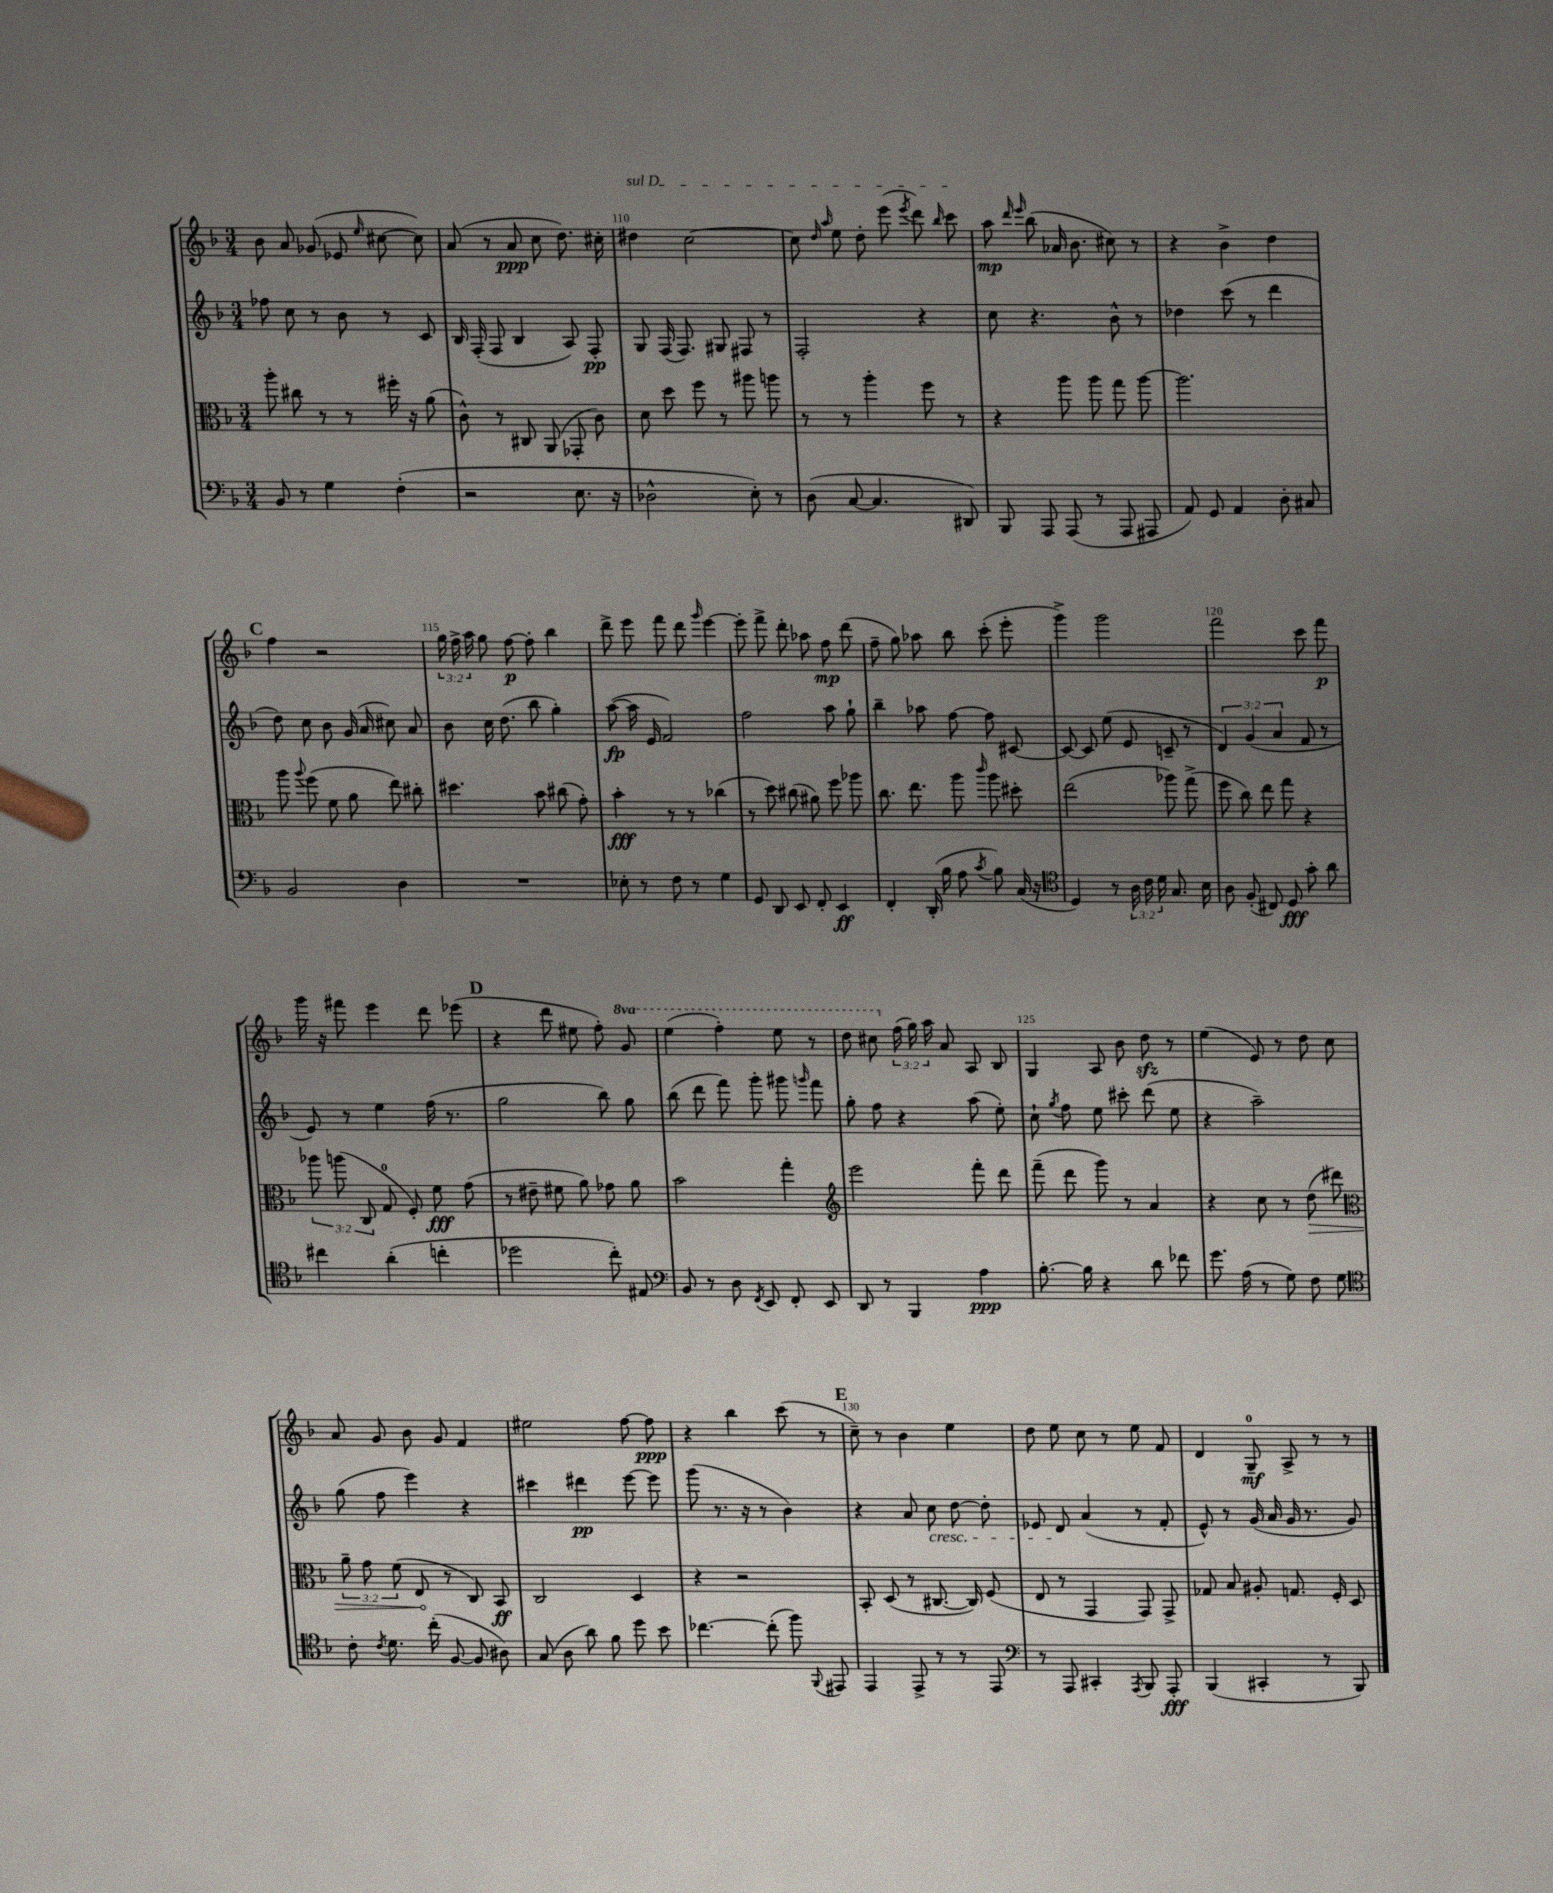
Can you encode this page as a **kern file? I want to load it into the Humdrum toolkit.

**kern	**kern	**kern	**kern
*staff4	*staff3	*staff2	*staff1
*clefF4	*clefC3	*clefG2	*clefG2
*k[b-]	*k[b-]	*k[b-]	*k[b-]
*M3/4	*M3/4	*M3/4	*M3/4
8BB-/	8aa'\	8ff-\	8b-\
8r	8cc#\	8cc\	8a/
4G\	8r	8r	(8g-/
.	8r	8b-\	8e-/
.	.	.	16qqee/
(4F'\	16ff#'\	8r	[8cc#\
.	16r	.	.
.	(8a\	8c/	8cc#\])
=	=	=	=
2r	8c^^\)	16B-/	(8a/
.	.	(16F'/	.
.	8r	8F/	8r
.	8C#/	4B-/	8a/
.	(8AA/	.	8cc\
8.E\	8GG-'/	8A/)	8.dd\)
.	8c\)	8F'/	.
16r	.	.	16cc#'\
=	=	=	=
2D-^^\	8d\	8G/	4dd#\
.	8dd\	(16F/	.
.	.	8.F/)	.
.	8ff\	.	[2cc\
.	8r	8G#/	.
8E'\)	8aa#\	8F#/	.
8r	8aa\	8r	.
=	=	=	=
(8D\	8r	2F'/	8cc\]
.	.	.	16qqdd/
.	.	.	16qqaa/
[8C/	8r	.	8ee\
4.C/]	4aa'\	.	8dd'\
.	.	.	(8eee\
.	.	.	8qeee/
.	8ff\	4r	8ddd\)
.	.	.	16qqbb-/
8DD#/)	8r	.	8ccc\
=	=	=	=
8BBB-/	4r	8cc\	8aa\
.	.	.	16qqddd/
.	.	.	16qqeee/
8AAA/	.	4.r	(8bb-\
(8AAA/	8aa\	.	16a-/
.	.	.	8.b-\
8r	8aa\	.	.
8AAA/	8gg\	8b-^^\	8cc#\)
8AAA#/	[8aa\	8r	8r
=	=	=	=
8AA/)	2.aa\]	4dd-\	4r
8GG/	.	.	.
4AA/	.	(8ccc\	4b-^\
.	.	8r	.
8D'\	.	4ddd\	4dd\
8C#/	.	.	.
=	=	=	=
2BB-/	8aa\	8dd\)	4ff\
.	8qqaa/	.	.
.	(8ff\	8cc\	.
.	8f\	8b-\	2r
.	8a\	(16g/	.
.	.	16a/	.
4D\	8ee\)	8cc#\)	.
.	8cc#'\	8a/	.
=	=	=	=
2.r	4.dd#\	8b-\	24gg\
.	.	.	24ff^\
.	.	.	24aa\
.	.	16cc\	8gg\
.	.	(8.dd\	.
.	.	.	[8ff\
.	8b-\	8bb-\	8ff'\]
.	(8cc#\	4gg'\)	4bb-\
.	8g'\)	.	.
=	=	=	=
8E-'\	4b-'\	([8aa\	8ddd^\
8r	.	16aa\]	8eee\
.	.	16e/	.
8F\	8r	2f/)	8fff\
8r	8r	.	8ddd\
.	.	.	16qqggg/
4G\	(4cc-\	.	[4eee\
=	=	=	=
8GG/	8r	2ff\	8eee'\]
8DD/	8dd\)	.	8fff^\
8EE/	(8cc#\	.	8ddd'\
8FF'/	8a#\)	.	8aa-\
4EE/	8ff\	8aa\	8ff\
.	8aa-\	8gg`\	(8ddd\
=	=	=	=
4FF'/	8.cc\	4bb-~\	8ff~\
.	.	.	8gg\)
.	8.ee\	.	.
(16DD'/	.	8aa-\	8aa-\
16B-\	.	.	.
8A\	8aa\	[8ff\	8bb-\
8qc/	16qqccc/	.	.
8B-\)	8aa\	8ff\]	(8ccc'\
(16C/	8dd#'\	[8c#/	8eee'\
16r	.	.	.
=	=	=	=
*clefC4	*	*	*
4D/)	(2ee\	8c#/_	4ggg^\)
.	.	8c#/]	.
8r	.	(8ee\	2ggg\
24A\	.	8e/	.
24c\	.	.	.
24d\	.	.	.
8.G/	8aa-\)	8c~/	.
.	(8gg^\	8r	.
16B-\	.	.	.
=	=	=	=
8A\	8ff\	6d/)	2fff\
(8F'/	8cc\)	.	.
.	.	(6g/	.
8C#/)	8ee\	.	.
.	.	6a/	.
8D/	8gg\	.	.
8g'\	4r	8f/	8ccc\
8a\	.	8r	8fff\
=	=	=	=
4cc#\	12aa-\	8e/)	16ggg\
.	.	.	16r
.	(12aa\	.	.
.	.	8r	8fff#\
.	12C/	.	.
(4a'\	8G/	4ee\	4eee\
.	8F'/)	.	.
4cc'\	8f\	(16ff\	8ddd\
.	.	8.r	.
.	(8g\	.	(8eee-\
=	=	=	=
2dd-\	8r	2gg\	4r
.	8e#~\	.	.
.	8f#\	.	8ddd\
.	8a\)	.	8ee#\
8cc'\)	8g-\	8bb-\)	8ff'\)
8E#/	8a\	8gg\	8gg/
=	=	=	=
*clefF4	*	*	*
8BB-/	2b-\	(8bb-\	(4eee\
8r	.	8ddd\	.
8D\	.	8fff\)	4fff'\)
8qFF/	.	.	.
8EE/	.	8ggg'\	.
8FF'/	4gg'\	8ggg#\	8eee\
.	.	16qqggg/	.
8EE/	.	8fff\	8r
=	=	=	=
*	*clefG2	*	*
8DD/	2eee\	8gg'\	8ddd\
8r	.	8ff\	8ccc#\
4BBB-/	.	4r	(24ff\
.	.	.	24gg\)
.	.	.	24aa\
.	.	.	8a/
4A\	8fff'\	(8aa\	8A/
.	8ddd\	8ee'\)	8B-/
=	=	=	=
[8.B-'\	(8fff~\	8cc`\	4G/
.	.	8qgg/	.
.	8ddd\	8ff\	.
16B-\]	.	.	.
4r	8ggg\)	8ee\	8A/
.	8r	8ccc#'\	8b-\
8d\	4a/	(8ddd\	8dd\
8f-\	.	8ee\	8r
=	=	=	=
8.g\	4r	4r	(4ee\
(16A\	.	.	.
8r	8cc\	2aa~\)	8e/)
8G\)	8r	.	8r
8F\	(8dd\	.	8dd\
8G\	8ddd#\)	.	8cc\
=	=	=	=
*clefC4	*clefC3	*	*
8c'\	12a~\	(8gg\	8a/
.	12g\	.	.
8qc/	.	.	.
8.d\	.	8ff\	8g/
.	(12f\	.	.
.	8E/	4eee\)	8b-\
(16cc'\	.	.	.
[8F/	8r	.	8g/
8F/]	8C/)	4r	4f/
8A#\)	8BB-/	.	.
=	=	=	=
(8G/	2C/	4ccc#\	2ee#\
8A\	.	.	.
8a\)	.	4ddd#\	.
8f\	.	.	.
8dd\	4D/	[8eee\	[8ff\
8b-\	.	8eee\]	8ff\]
=	=	=	=
[4.cc-\	4r	(8ggg\	4r
.	.	8.r	.
.	2r	.	4bb-\
.	.	16r	.
(8cc-'\]	.	8r	.
8ff\)	.	4b-\)	(8ccc\
8qqFF/	.	.	.
8EE#/	.	.	8r
=	=	=	=
4EE/	8BB-'/	4r	8cc~\)
.	(8D/	.	8r
8EE^/	8r	8a/	4b-\
8r	[8.C#/	8cc\	.
8r	.	[8dd\	4ee\
.	16C#/])	.	.
8EE/	(8F/	8dd'\]	.
=	=	=	=
*clefF4	*	*	*
8r	8E/	8e-/	8dd\
8AAA/	8r	8d/	8ee\
4CC#'/	4GG/	(4a/	8cc\
.	.	.	8r
8qAAA/	.	.	.
8BBB-/	8GG/)	8r	8ee\
8AAA'/	8GG^/	8f'/	8f/
=	=	=	=
(4BBB-/	8G-/	8e^^/)	4d/
.	8B-/	8r	.
4CC#'/	8A#'/	(16g/	8G~/
.	.	16a/	.
.	8.G/	16g/	8A^/
.	.	8.r	.
8r	.	.	8r
.	16F'/	.	.
8BBB-/)	8D/	8g/)	8r
==	==	==	==
*-	*-	*-	*-
